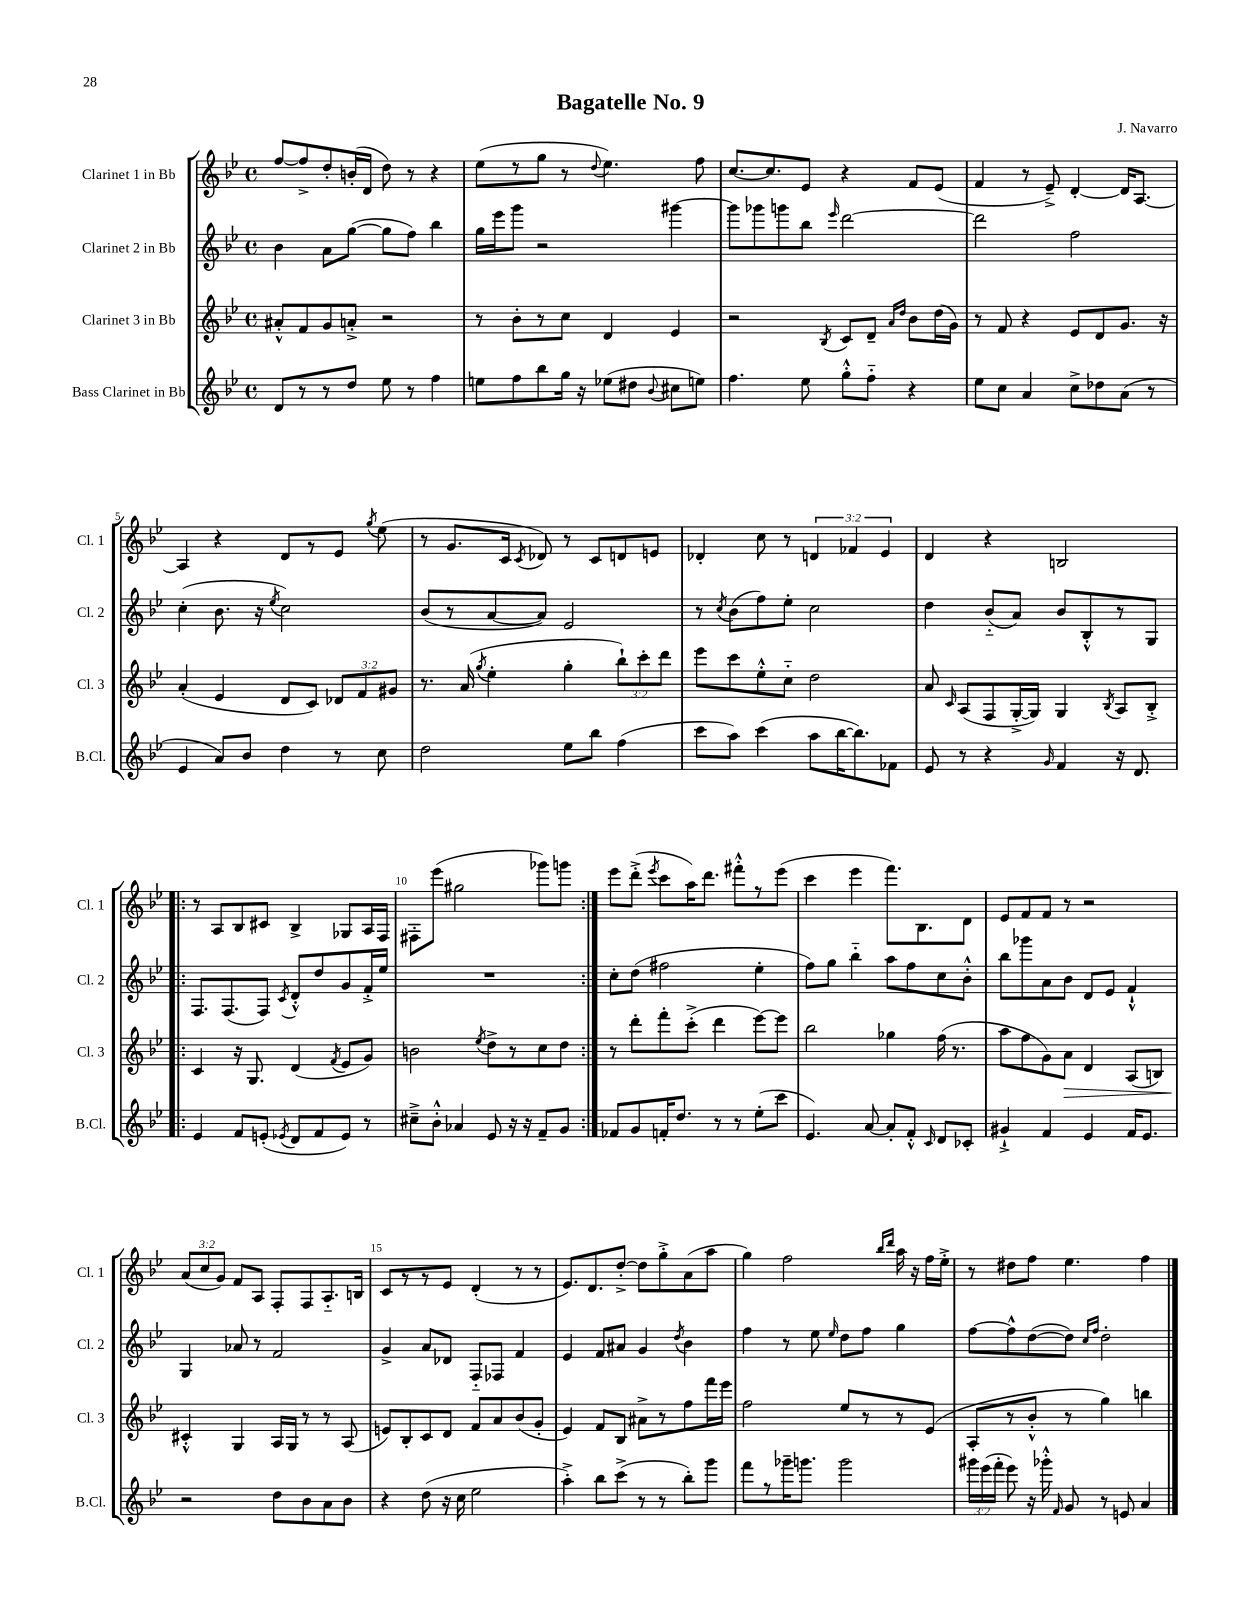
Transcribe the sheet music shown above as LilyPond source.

\header { title = "Bagatelle No. 9" composer = "J. Navarro" }
<<
\new StaffGroup <<
\new Staff = "s0" \with { instrumentName = "Clarinet 1 in Bb" shortInstrumentName = "Cl. 1" } {
    \clef treble \key bes \major \defaultTimeSignature \time 4/4 \override Staff.TupletNumber.text = #tuplet-number::calc-fraction-text
    \autoBeamOff f''8[~ f''8-> d''8-. b'16-.( d'16] d''8) r8 r4 |
    ees''8[( r8 g''8] r8 \appoggiatura { d''8 } ees''4.) f''8 |
    c''8.[~ c''8. ees'8] r4 f'8[ ees'8]( |
    f'4 r8 ees'8--->) d'4~-. d'16[ a8.]~ |
    a4 r4 d'8[ r8 ees'8] \acciaccatura { g''8 } ees''8( |
    r8 g'8.[ c'16] \acciaccatura { c'8 } des'8) r8 c'8[ d'8 e'8] |
    des'4-. c''8 r8 \tuplet 3/2 { d'4 fes'4 ees'4 } |
    d'4 r4 b2 |
    \repeat volta 2 { r8 a8[ bes8 cis'8] bes4-> ges8[ a16 f16] |
    fis8[-. ees'''8]( gis''2 ges'''8[) g'''8] | }
    ees'''8[ d'''8]-.->( \acciaccatura { ees'''8 } c'''8[ a''16) d'''8.] fis'''8[-.-^ r8 ees'''8]( |
    c'''4 ees'''4 f'''8.[) bes8. d'8] |
    ees'8[ f'8 f'8] r8 r2 |
    \tuplet 3/2 { a'8[( c''8 g'8]) } f'8[ a8] f8[-. f8 a8.-_ b16] |
    c'8[ r8 r8 ees'8] d'4-.( r8 r8 |
    ees'8.[) d'8. d''8]~-.-> d''8[ g''8-.-> a'8( a''8] |
    g''4) f''2 \grace { bes''16[ d'''16] } a''16 r16 f''16[ ees''16]-.-> |
    r8 dis''8[ f''8] ees''4. f''4 \bar "|." |
}
\new Staff = "s1" \with { instrumentName = "Clarinet 2 in Bb" shortInstrumentName = "Cl. 2" } {
    \clef treble \key bes \major \defaultTimeSignature \time 4/4
    \autoBeamOff bes'4 a'8[ g''8]~( g''8[ f''8]) bes''4 |
    g''16[ ees'''16 g'''8] r2 gis'''4~ |
    gis'''8[ ges'''8 g'''8 bes''8] \grace { ees'''16 } d'''2~ |
    d'''2 f''2 |
    c''4-.( bes'8. r16 \acciaccatura { ees''8 } c''2) |
    bes'8[( r8 a'8~ a'8]) ees'2 |
    r8 \acciaccatura { c''8 } bes'8[( f''8) ees''8]-. c''2 |
    d''4 bes'8[-_( a'8]) bes'8[ bes8-.-^ r8 g8] |
    \repeat volta 2 { f8.[ f8.( f8]) \acciaccatura { c'8 } d'8[-.-^ d''8 g'8 f'16-.-> ees''16] |
    R1 | }
    c''8[-. d''8]( fis''2 ees''4-. |
    f''8[) g''8] bes''4-_ a''8[ f''8 c''8 bes'8]-.-^ |
    bes''8[ ges'''8 a'8 bes'8] d'8[ ees'8] f'4-!-^ |
    g4 aes'8 r8 f'2 |
    g'4-> a'8[ des'8] f8[-_ fes8] f'4 |
    ees'4 f'8[ ais'8] g'4 \acciaccatura { d''8 } bes'4 |
    f''4 r8 ees''8 \grace { ees''16 } d''8[ f''8] g''4 |
    f''8[~ f''8-^ d''8~( d''8]) \grace { c''16[ f''16] } d''2-. \bar "|." |
}
\new Staff = "s2" \with { instrumentName = "Clarinet 3 in Bb" shortInstrumentName = "Cl. 3" } {
    \clef treble \key bes \major \defaultTimeSignature \time 4/4 \override Staff.TupletNumber.text = #tuplet-number::calc-fraction-text
    \autoBeamOff ais'8[-.-^ f'8 g'8 a'8]-.-> r2 |
    r8 bes'8[-. r8 c''8] d'4 ees'4 |
    r2 \acciaccatura { bes8 } c'8[ d'8]-- \grace { a'16[ d''16] } bes'8[ d''16( g'16]) |
    r8 f'8 r4 ees'8[ d'8 g'8.] r16 |
    a'4-.( ees'4 d'8[ c'8]) \tuplet 3/2 { des'8[ f'8 gis'8] } |
    r8. a'16( \acciaccatura { g''8 } ees''4-. g''4-. \tuplet 3/2 { bes''8[-!) c'''8-. d'''8] } |
    ees'''8[ c'''8 ees''8-.-^ c''8]-_ d''2 |
    a'8 \grace { c'16 } a8[( f8 g16~-.-> g16]) g4 \acciaccatura { bes8 } a8[ bes8]-.-> |
    \repeat volta 2 { c'4 r16 g8. d'4( \acciaccatura { f'8 } ees'8[ g'8]) |
    b'2 \acciaccatura { ees''8 } d''8[-> r8 c''8 d''8] | }
    r8 d'''8[-. f'''8-. c'''8]-.->( d'''4 ees'''8[~) ees'''8] |
    bes''2 ges''4 f''16( r8. |
    a''8[ f''8 g'8) a'8]\> d'4 a8[( b8]) |
    cis'4-.-^\! g4 a16[ g16] r8 r8 a8( |
    e'8[) bes8-. c'8 d'8] f'8[ a'8 bes'8( g'8]-. |
    ees'4) f'8[ bes8] ais'8[-> r8 f''8 f'''16 ees'''16] |
    f''2 ees''8[ r8 r8 ees'8]( |
    a8[-. r8 bes'8]-.-^ r8 g''4) b''4 \bar "|." |
}
\new Staff = "s3" \with { instrumentName = "Bass Clarinet in Bb" shortInstrumentName = "B.Cl." } {
    \clef treble \key bes \major \defaultTimeSignature \time 4/4 \override Staff.TupletNumber.text = #tuplet-number::calc-fraction-text
    \autoBeamOff d'8[ r8 r8 d''8] ees''8 r8 f''4 |
    e''8[ f''8 bes''8 g''16] r16 ees''8[( dis''8] \appoggiatura { bes'8 } cis''8[ e''8]) |
    f''4. ees''8 g''8[-.-^ f''8]-_ r4 |
    ees''8[ c''8] a'4 c''8[-> des''8 a'8]( r8 |
    ees'4 a'8[) bes'8] d''4 r8 c''8 |
    d''2 ees''8[ bes''8] f''4( |
    c'''8[ a''8]) c'''4( a''8[ bes''16~ bes''8.) fes'8] |
    ees'8 r8 r4 \grace { g'16 } f'4 r16 d'8. |
    \repeat volta 2 { ees'4 f'8[ e'8]-.( \acciaccatura { ees'8 } d'8[ f'8 ees'8]) r8 |
    cis''8[---> bes'8]-.-^ aes'4 ees'8 r16 r16 f'8[-- g'8] | }
    fes'8[ g'8 f'16-. d''8.] r8 r8 ees''8[-.( c'''8] |
    ees'4.) a'8~ a'8[-. f'8]-.-^ \grace { c'16 } d'8[ ces'8]-. |
    gis'4-!-> f'4 ees'4 f'16[ ees'8.] |
    r2 d''8[ bes'8 a'8 bes'8] |
    r4 d''8( r16 c''16 ees''2 |
    a''4-.->) bes''8[ c'''8]->( r8 r8 bes''8[-.) g'''8] |
    f'''8[ r8 ges'''16-- g'''8.] g'''2 |
    \tuplet 3/2 { gis'''16[ ees'''16( f'''16]-. } ees'''8) r16 ges'''16-.-^ \grace { f'16 } g'8 r8 e'8 a'4 \bar "|." |
}
>>
>>
\layout { \context { \Score \override BarNumber.break-visibility = ##(#f #t #t) barNumberVisibility = #(every-nth-bar-number-visible 5) } }
